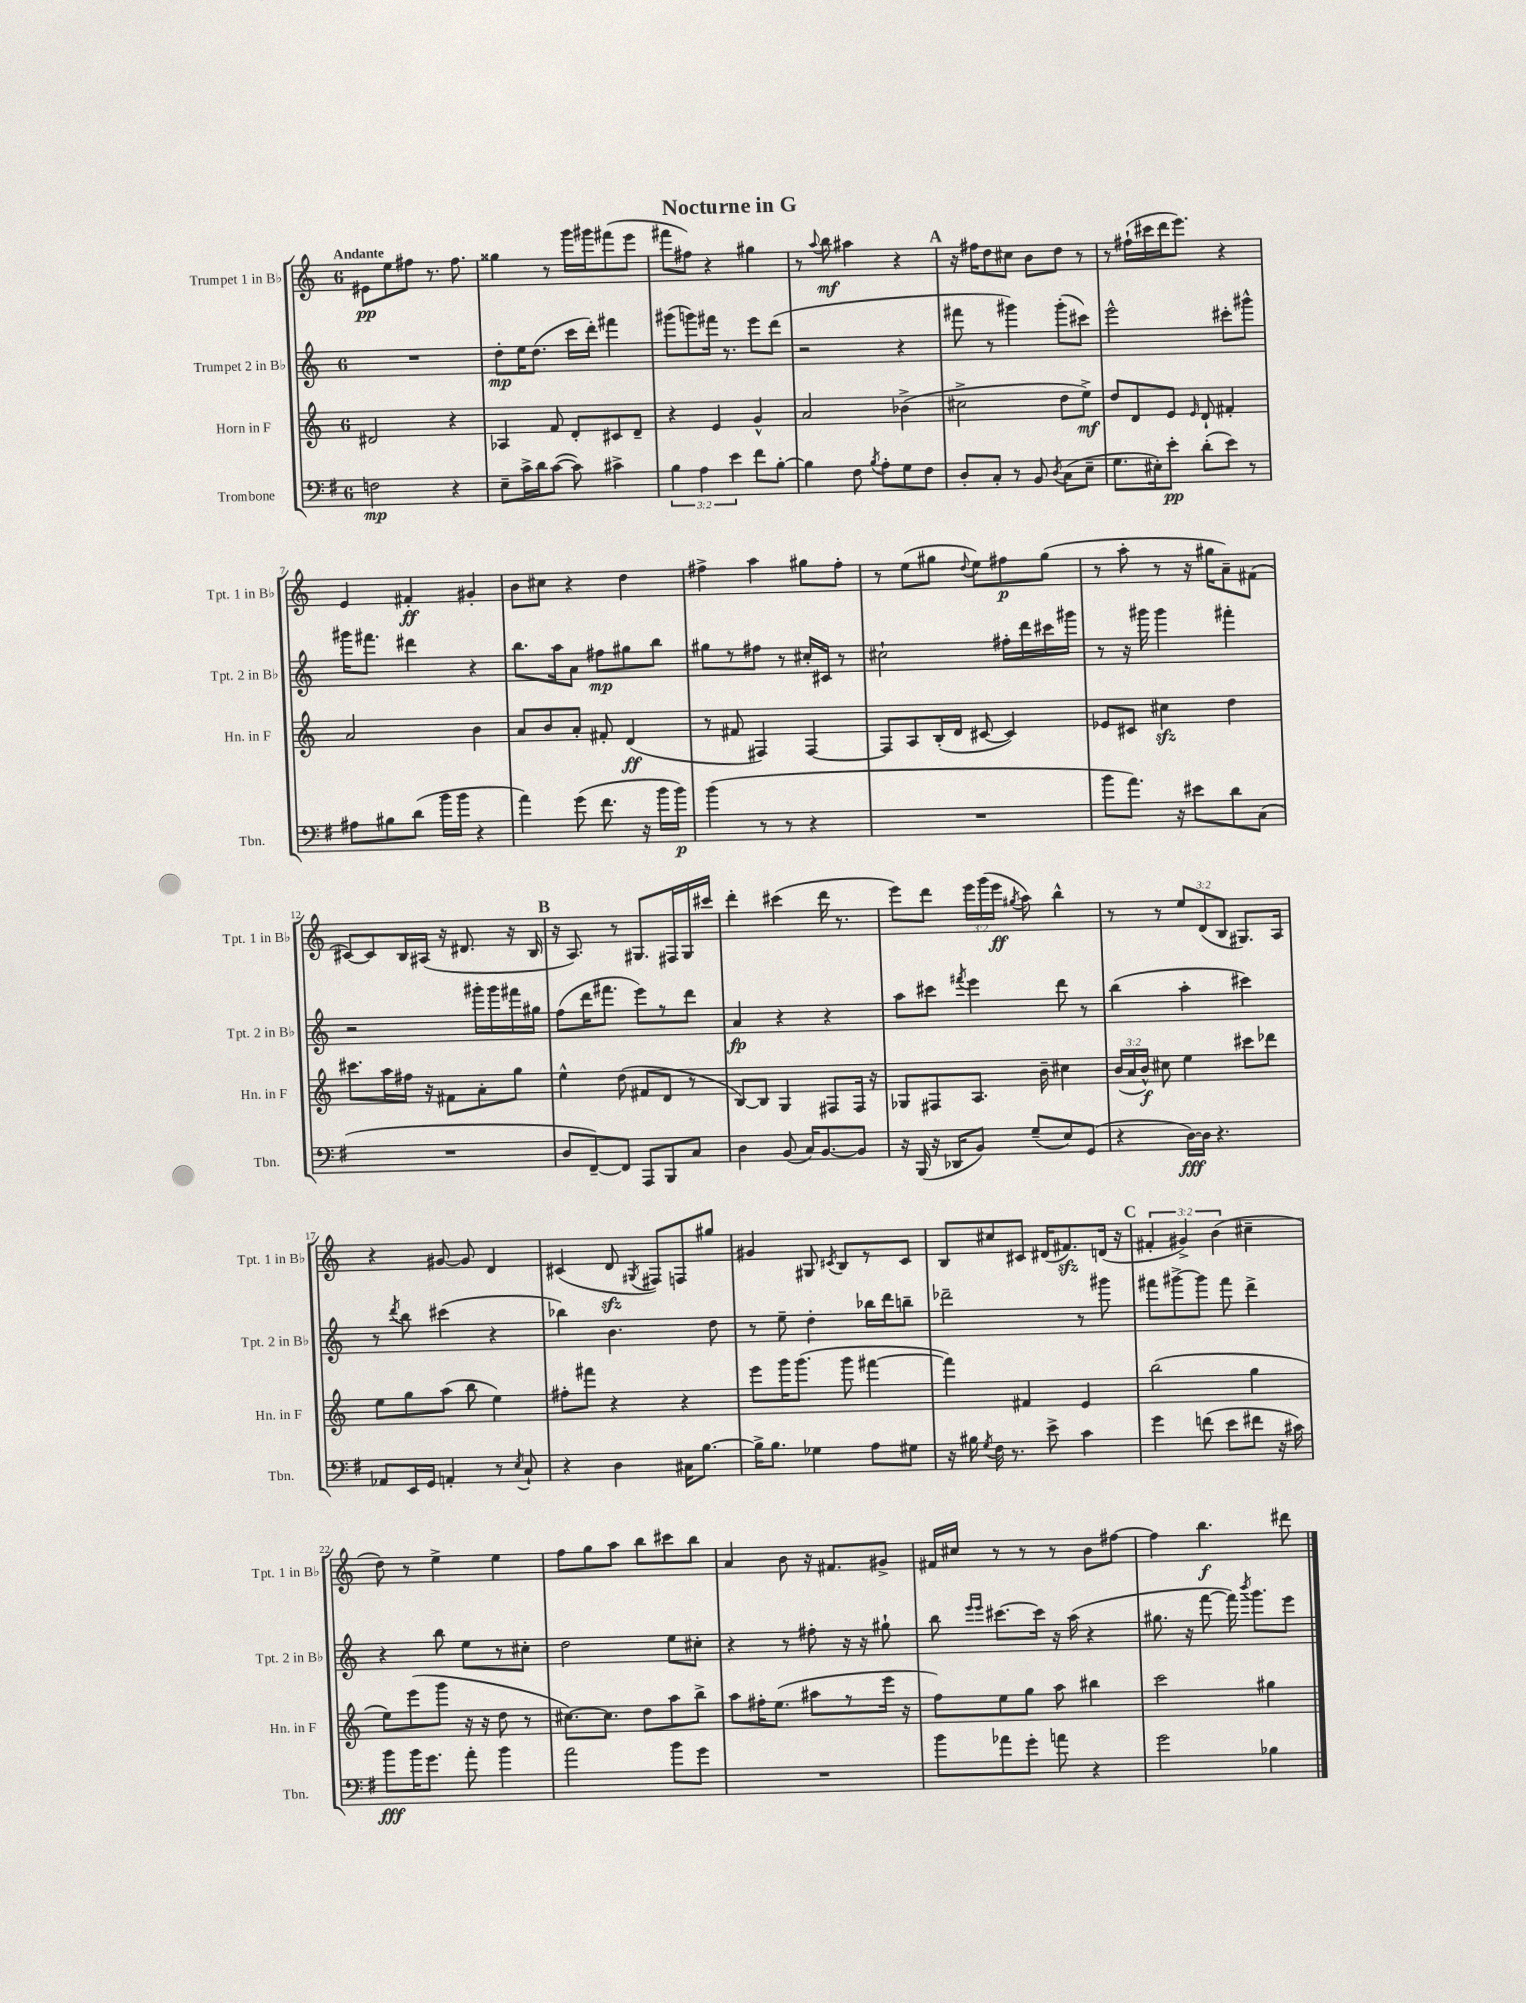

**kern	**kern	**kern	**kern
*staff4	*staff3	*staff2	*staff1
*clefF4	*clefG2	*clefG2	*clefG2
*k[f#]	*k[]	*k[]	*k[]
*M6/8	*M6/8	*M6/8	*M6/8
2F\	2d#/	2.r	8e#\L
.	.	.	8ee\
.	.	.	8ff#\J
.	.	.	8.r
4r	4r	.	.
.	.	.	8.ff#\
=	=	=	=
8E~\L	4A-/	8dd'\L	4gg##\
16c^\L	.	16ee\K	.
16d\J	.	(8.dd\J	.
([8c\J	8f/	.	8r
8c\])	8d'/L	16ccc\LL	16ggg\LL
.	.	16ddd'\JJ)	16ggg#\J
4c#^\	8c#/	4fff#\	(8fff#\
.	8d~/J	.	8eee\J
=	=	=	=
6B\	4r	(8ggg#\L	8fff#\L
.	.	8ggg\)	8ff#\J)
6A\	.	.	.
.	4e/	16fff#\Jk	4r
.	.	8.r	.
6e\	.	.	.
8f#\L	4g^^/	8eee\L	4gg#\
[8B'\J	.	(8ddd\J	.
=	=	=	=
4B\]	2a/	2r	8r
.	.	.	8qqaa/
.	.	.	8bb\
8F#\	.	.	4aa#\
8qB/	.	.	.
8A'\L	.	.	.
8G\	(4b-^\	4r	4r
8F#\J	.	.	.
=	=	=	=
8D'/L	2cc#^\	8fff#\	16r
.	.	.	16ff#\LK
8C'/J	.	8r	8dd\
8r	.	4ggg#\)	8cc#\J
8BB/	.	.	8b\L
8qD/	.	.	.
(8C\L	8dd\L	(8ggg#'\L	8dd\J
8E~\J	8ee^\J)	8ccc#\J)	8r
=	=	=	=
8.G\L	8dd/L	2eee^^\	8r
.	8d/	.	(16ff#`\LL
16E#'\k)	.	.	16ccc#\
8e'\J	8e/J	.	16ddd\J
.	.	.	8.eee\J)
.	16qqe/	.	.
(8d'\L	8d`/	.	.
8e\J)	4f#'/	8ccc#'\L	4r
8r	.	8ggg#^^\J	.
=	=	=	=
8A#\L	2a/	16ggg#\LK	4e/
.	.	8.fff#\J	.
8B#\	.	.	.
(8d\J	.	4ddd#\	4f#'/
16b\LL	.	.	.
16b\JJ	.	.	.
4r	4b\	4r	4g#'/
=	=	=	=
4a\)	8a/L	8.bb\L	8b\L
.	8b/	.	8cc#\J
.	.	16aa\k	.
(8g\	8a'/J	8a\J	4r
8.f#\	8f#'/	8ff#\L	.
.	(4d/	8gg#\	4dd\
16r	.	.	.
16b\LL	.	8bb\J	.
16b\JJ)	.	.	.
=	=	=	=
(4b\	8r	8gg#\L	4ff#^\
.	8f#/	8r	.
8r	4F#/)	8ff#\J	4aa\
8r	.	8r	.
4r	[4F#/	16cc#'/LL	8gg#\L
.	.	16c#/JJ	.
.	.	8r	8ff#'\J
=	=	=	=
2.r	8F#/]L	2cc#`\	8r
.	8A/	.	(8ee\L
.	(16B'/L	.	8gg#\J
.	16d/JJ	.	.
.	.	.	8qqdd/
.	[8c#/	.	8ee\L)
.	4c#/])	16ff#'\LL	8ff#\
.	.	16ddd\	.
.	.	16ccc#\	(8gg#\J
.	.	16ggg#\JJ	.
=	=	=	=
8b\L	8e-/L	8r	8r
8.a\J)	8c#/J	16r	8aa'\
.	.	16ggg#\	.
.	4cc#\	4ggg#\	8r
16r	.	.	.
8e#\L	.	.	16r
.	.	.	16gg#\LK
8d\	4dd\	4fff#'\	8a~\)
(8C\J	.	.	(8f#\J
=	=	=	=
2.r	8.ccc#\L	2r	[8c#/L)
.	.	.	8c#/]
.	16aa\L	.	.
.	16ff#\JJ	.	16B/L
.	16r	.	(16A#/JJ
.	8f#\L	.	16r
.	.	.	8.d#/
.	8a'\	16ggg#'\LL	.
.	.	16ggg#\	.
.	8gg\J	16fff#\	16r
.	.	16gg#\JJ	16B/
=	=	=	=
8D/L	4ee^^\	(8ff\L	16r
.	.	.	8.A/)
[8FF#~/)	.	16ddd\K	.
.	.	8.fff#\J	.
8FF#/]J	(8dd\	.	8r
8AAA/L	8f#/L	8eee\L)	8.G#/L
8BBB/	8d/J	8r	.
.	.	.	16F#/L
8C/J	8r	8ddd\J	16G#/
.	.	.	16ccc#/JJ
=	=	=	=
4D\	[8B/L)	4a/	4ddd'\
.	8B/]J	.	.
(8BB/	4G/	4r	(4ccc#\
16C/LK)	.	.	.
[8.BB/	.	.	.
.	8F#/L	4r	16ddd\
.	.	.	8.r
8BB/]J	16F#/Jk	.	.
.	16r	.	.
=	=	=	=
16r	8G-/L	8aa\L	8eee\L)
(16BBB/	.	.	.
16r	8F#/	8ccc#\J	8ddd\J
16DD-/LK	.	.	.
.	.	8qfff#/	.
8BB/J)	8.A/J	4eee\	24eee\LL
.	.	.	(24ggg\
.	.	.	24eee\JJ
.	.	.	8qgg#/
(8G~/L	.	.	8aa\)
.	16b~\	.	.
8E/)	4cc#\	8ddd\	4bb^^\
(8GG/J	.	8r	.
=	=	=	=
4r	(24b/LL	(4bb\	8r
.	24a/	.	.
.	24b^^/JJ)	.	.
.	8cc#\	.	8r
[16D\LL)	4ee\	4aa'\	12ee/L
16D\]JJ	.	.	.
.	.	.	(12d/
4.r	.	.	.
.	.	.	12B/J
.	8ccc#\L	4ccc#\)	8.G#/L)
.	8ddd-\J	.	.
.	.	.	16A/Jk
=	=	=	=
8AA-/L	8ee\L	8r	4r
.	.	8qddd/	.
16EE/L	8gg\	8bb\	.
16GG/JJ	.	.	.
4AA'/	(8aa\J	(4ccc#\	[8g#/
.	8bb\	.	8g#/]
8r	4ee\)	4r	4d/
8qE/	.	.	.
8C`/	.	.	.
=	=	=	=
4r	8ff#'\L	4bb-\)	(4c#/
.	8fff#\J	.	.
4D\	4r	4.b\	8d/
.	.	.	8qG#/
.	.	.	8F#/L)
16C#\LK	4r	.	8F/
[8.B\J	.	.	.
.	.	8dd\	8gg#/J
=	=	=	=
16B^\]LK	8eee\L	8r	4g#/
8.B\J	.	.	.
.	16ggg\K	8ee~\	.
.	(8.ggg\J	.	.
4G-\	.	4dd'\	8G#/
.	.	.	8qc#/
.	8ggg\	.	8B/L
8A\L	[4fff#\	16bb-\LL	8r
.	.	16ddd\J	.
8G#\J	.	8bb~\J	8c#/J
=	=	=	=
16r	4fff#\])	2ddd-~\	8B/L
16B#\	.	.	.
8qG/	.	.	.
16F#\	.	.	8cc#/
8.r	.	.	.
.	4f#/	.	8c#/J
8e^\	.	.	(16d#/LK
.	.	.	8.f#/)
4c\	4e/	8r	.
.	.	8ggg#\	(16d/Jk
.	.	.	16r
=	=	=	=
4g\	(2bb\	8fff#\L	6f#'/
.	.	[8ggg#^\	.
.	.	.	6g#^/)
(8f\	.	8ggg#\]J	.
.	.	.	(6b\
8e\L	.	8fff#\	.
8f#\J	4gg\	4ddd^\	4cc#~\
16r	.	.	.
16c#\)	.	.	.
=	=	=	=
8b\L	8ee\L)	4r	8dd\)
16b\K	(8eee\	.	8r
8.g\J	.	.	.
.	8ggg\J	8bb\	4ee^\
8a'\	16r	8ee\L	.
.	16r	.	.
4b\	8dd\	8r	4ee\
.	8r	8cc#'\J	.
=	=	=	=
2a\	[8.cc#\L)	2dd\	8ff\L
.	.	.	8gg\
.	8.cc#\]J	.	.
.	.	.	8aa\J
.	8dd\L	.	8bb\L
8b\L	8aa\	8ee\L	8ccc#\
8g\J	8bb^\J	8cc#'\J	8bb\J
=	=	=	=
2.r	8aa\L	4r	4a/
.	16ff#'\K	.	.
.	(8.ee\J	.	.
.	.	8r	8b\
.	8aa#\L	8ff#'\	16r
.	.	.	8.f#/L
.	8r	16r	.
.	.	16r	.
.	16eee\Jk	8gg#`\	8g#^/J
.	16r	.	.
=	=	=	=
8b\L	8ff\L)	8bb\	16f#/LL
.	.	.	16cc#/JJ
.	.	16qqeee/LL	.
.	.	16qqeee/JJ	.
8a-\	8ee\	[8.ccc#\L	8r
8g'\J	8gg\J	.	8r
.	.	16ccc#\]Jk	.
8a\	8aa\	16r	8r
.	.	(16aa\	.
4r	4bb#\	4r	8b\L
.	.	.	[8ff#\J
=	=	=	=
2g\	2ccc\	8.gg#\	4ff#\]
.	.	16r	.
.	.	[8fff\	4.bb\
.	.	16fff\])	.
.	.	8qbbb/	.
.	.	8.ggg\L	.
4B-\	4gg#\	.	.
.	.	8eee\J	8ddd#\
==	==	==	==
*-	*-	*-	*-
